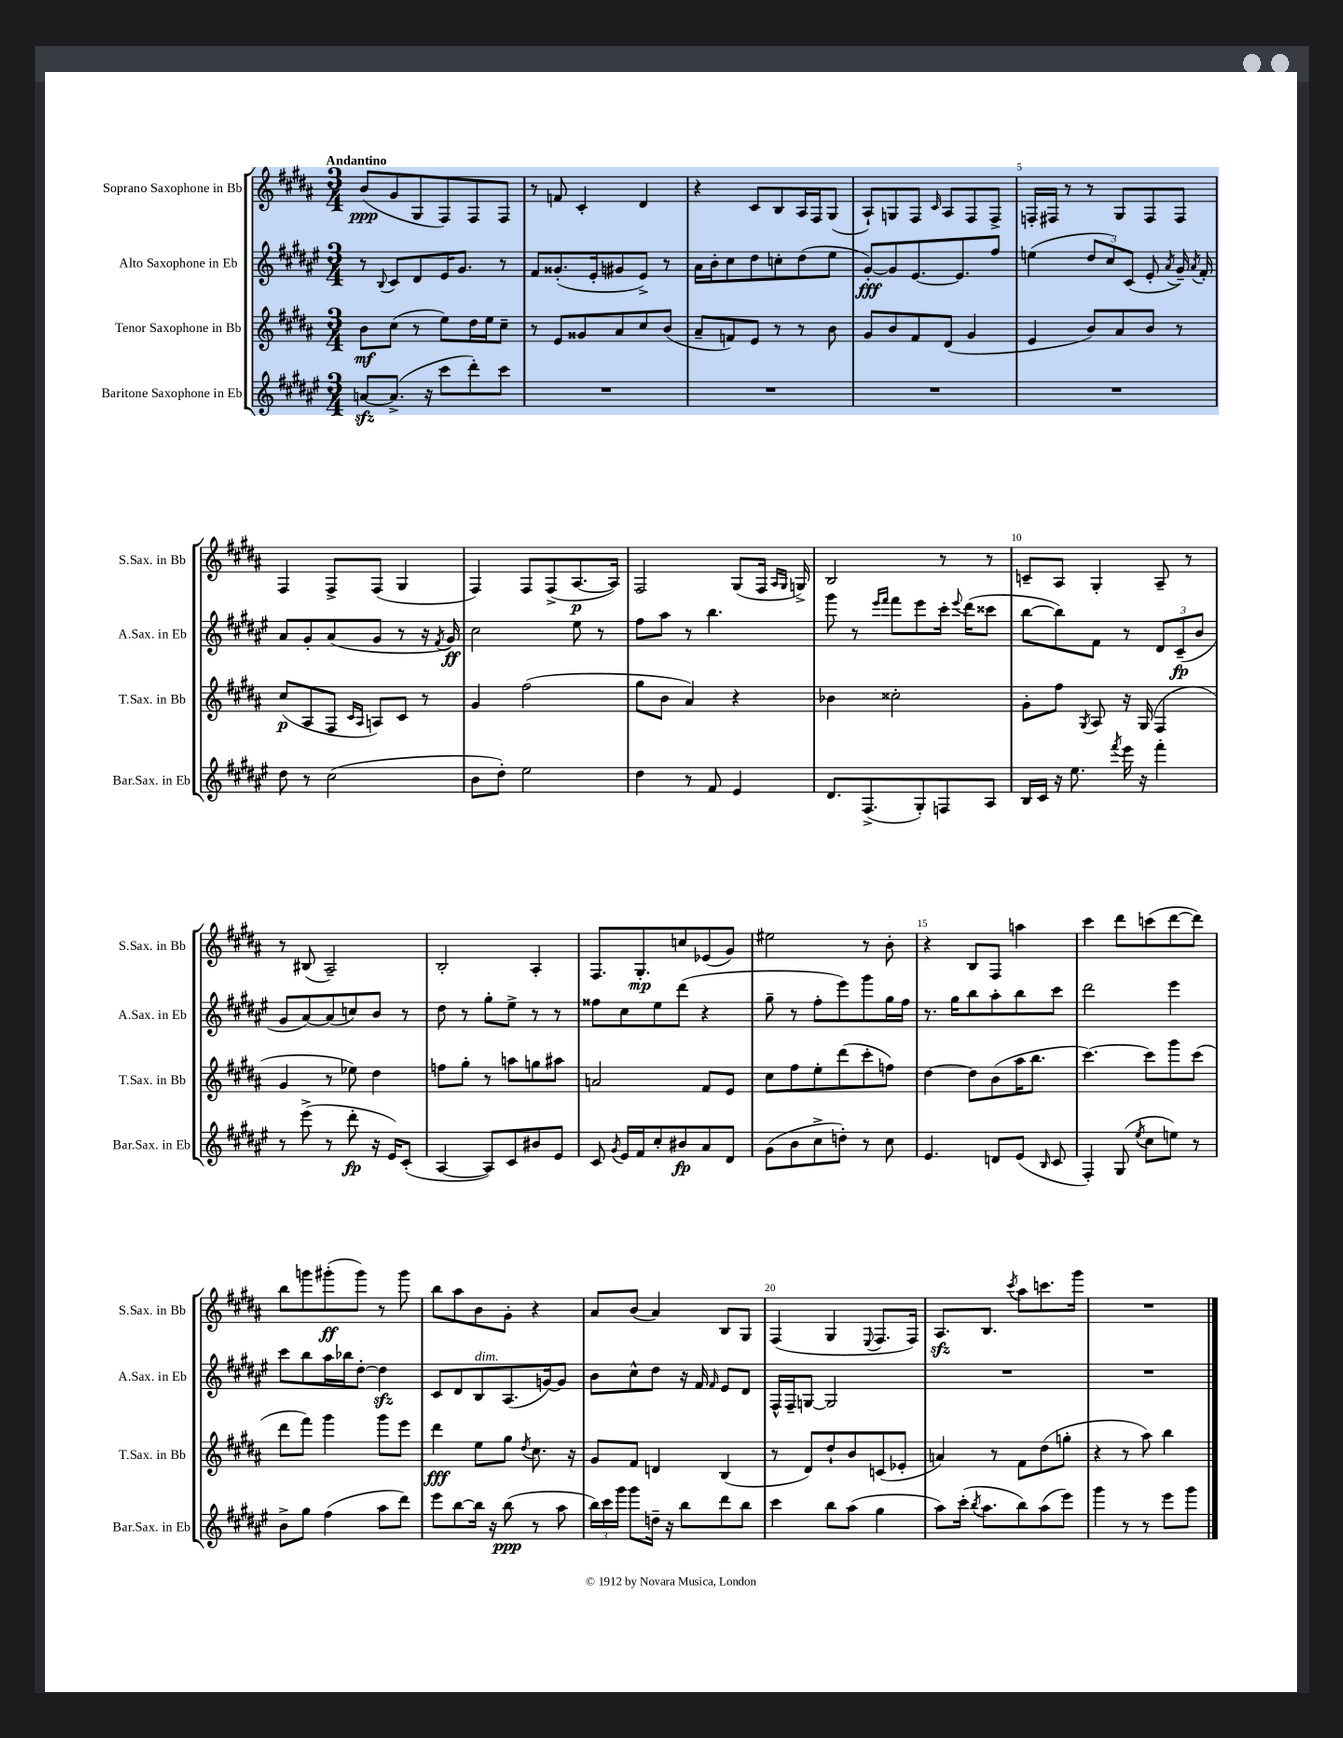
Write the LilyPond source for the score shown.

<<
\new StaffGroup <<
\new Staff = "s0" \with { instrumentName = "Soprano Saxophone in Bb" shortInstrumentName = "S.Sax. in Bb" } {
    \clef treble \key b \major \numericTimeSignature \time 3/4 \tempo "Andantino"
    \autoBeamOff b'8[\ppp( gis'8 gis8 fis8) fis8 fis8] |
    r8 f'8 cis'4-. dis'4 |
    r4 cis'8[ b8 ais16 fis16 gis8]( |
    ais8[-!) g8 fis8] \grace { cis'16 } ais8[ fis8 fis8]-> |
    f16[-. fis16] r8 r8 gis8[ fis8 fis8] |
    fis4 fis8[-> fis8]( gis4 |
    fis4) fis8[ fis8->( ais8.~\p ais16]) |
    fis2 gis8[( fis16] \grace { ais16[ gis16] } g16->) |
    b2 r8 r8 |
    c'8[-- ais8] gis4-. ais8-- r8 |
    r8 bis8( ais2--) |
    b2-. ais4-. |
    fis8.[ gis8.-.\mp c''8 ees'8( gis'8]) |
    eis''2 r8 b'8-. |
    r4 b8[ fis8] a''4 |
    cis'''4 dis'''8[ c'''8( dis'''8~ dis'''8]) |
    b''8[ g'''8 gis'''8-.\ff( gis'''8]) r8 gis'''8 |
    b''8[ ais''8 b'8 gis'8]-. r4 |
    ais'8[ b'8]( ais'4) b8[ gis8] |
    fis4( gis4 \appoggiatura { e8 } fis8.[ fis16]) |
    ais8.[\sfz b8.] \acciaccatura { cis'''8 } ais''8[ c'''8. gis'''16] |
    R2. \bar "|." |
}
\new Staff = "s1" \with { instrumentName = "Alto Saxophone in Eb" shortInstrumentName = "A.Sax. in Eb" } {
    \clef treble \key fis \major \numericTimeSignature \time 3/4
    \autoBeamOff r8 \appoggiatura { b8 } cis'8[ dis'8 eis'16 gis'8.] r8 |
    fis'8[ gisis'8.-.( eis'16-. gis'8 eis'8]->) r8 |
    ais'16[ b'16-. cis''8 dis''8 c''8-. dis''8( eis''8] |
    gis'8[~-.\fff) gis'8 eis'8.~ eis'8. fis''8] |
    e''4( \tuplet 3/2 { dis''8[ cis''8) cis'8]( } eis'8-. \acciaccatura { ais'8 } gis'16--) \acciaccatura { ais'8 } fis'16-. |
    ais'8[ gis'8-. ais'8( gis'8] r8 r16 \acciaccatura { fis'8 } gis'16\ff) |
    cis''2 eis''8 r8 |
    fis''8[ ais''8] r8 b''4. |
    gis'''8 r8 \grace { eis'''16[ fis'''16] } fis'''8[ eis'''8 cis'''16]-. \appoggiatura { eis'''8 } dis'''16[( cisis'''8] |
    b''8[~ b''8) fis'8] r8 \tuplet 3/2 { dis'8[ cis'8--\fp( b'8] } |
    gis'8[ ais'8~) ais'8( c''8) b'8] r8 |
    dis''8 r8 gis''8[-. eis''8]-> r8 r8 |
    fisis''8[ cis''8 eis''8 dis'''8]( r4 |
    gis''8-- r8 fis''8[-. eis'''8) gis'''8 gis''16 fis''16] |
    r8. gis''16[ b''8 ais''8-. b''8 cis'''8] |
    dis'''2 eis'''4 |
    cis'''8[ b''8 ais''16 bes''16 dis''8]~-. dis''4\sfz |
    cis'8[ dis'8 b8^\markup { \italic "dim." } ais8.( g'16~) g'8] |
    b'8[ cis''8-^ dis''8] r16 fis'16 \grace { fis'16 } eis'8[ dis'8] |
    fis16[-^ fis16-- g8]~ g2 |
    R2. |
    R2. \bar "|." |
}
\new Staff = "s2" \with { instrumentName = "Tenor Saxophone in Bb" shortInstrumentName = "T.Sax. in Bb" } {
    \clef treble \key b \major \numericTimeSignature \time 3/4
    \autoBeamOff b'8[\mf cis''8]( r8 e''8[) dis''16 e''16 cis''8]-- |
    r8 e'8[ gisis'8 ais'8 cis''8 b'8]( |
    ais'8[-- f'8) e'8] r8 r8 b'8 |
    gis'8[ b'8 fis'8 dis'8]( gis'4 |
    e'4 b'8[) ais'8 b'8] r8 |
    cis''8[\p( ais8 fis8] \grace { cis'16[ ais16] } a8[) cis'8] r8 |
    gis'4 fis''2( |
    gis''8[ b'8] ais'4) r4 |
    bes'4 cisis''2-. |
    gis'8[-. fis''8] \acciaccatura { gis8 } ais8 r16 gis16( fis4 |
    gis'4 r8 ees''8) dis''4 |
    f''8[ gis''8]-. r8 a''8[ g''8 ais''8] |
    a'2 fis'8[ e'8] |
    cis''8[ fis''8 e''8-. dis'''8( cis'''8-. f''8]) |
    dis''4~ dis''8[ b'8( ais''16 b''8.] |
    cis'''4.~) cis'''8[ gis'''8 cis'''8]( |
    dis'''8[ fis'''8]) gis'''4 gis'''8[ e'''8] |
    dis'''4\fff e''8[ gis''8] \acciaccatura { dis''8 } cis''8. r16 |
    gis'8[ fis'8] d'4 b4( |
    r8 dis'8[) dis''8-! b'8 c'8( ees'8]-. |
    a'4) r8 fis'8[ dis''8( g''8]-. |
    r4 r8 ais''8) b''4 \bar "|." |
}
\new Staff = "s3" \with { instrumentName = "Baritone Saxophone in Eb" shortInstrumentName = "Bar.Sax. in Eb" } {
    \clef treble \key fis \major \numericTimeSignature \time 3/4
    \autoBeamOff a'8[~\sfz a'8.]->( r16 cis'''8[ dis'''8-.) cis'''8] |
    R2. |
    R2. |
    R2. |
    R2. |
    dis''8 r8 cis''2( |
    b'8[ dis''8]-.) eis''2 |
    dis''4 r8 fis'8 eis'4 |
    dis'8.[ fis8.->( gis8-.) f8 ais8] |
    b16[ cis'16] r16 eis''8. \acciaccatura { fis'''8 } eis'''16 r16 fis'''4-. |
    r8 eis'''8->( r8 dis'''8-.\fp r16 eis'16[) cis'8]-.( |
    ais4~ ais8[) cis'8 bis'8 eis'8] |
    cis'8 \acciaccatura { gis'8 } eis'16[ fis'16 cis''8-. bis'8\fp ais'8 dis'8] |
    gis'8[( b'8 cis''8-> d''8]-.) r8 cis''8 |
    eis'4. d'8[ eis'8]( \grace { b16 } cis'8 |
    fis4-.) gis8( \acciaccatura { eis''8 } cis''8[ e''8]) r8 |
    b'8[-> gis''8] fis''4( ais''8[ dis'''8]) |
    eis'''8[ b''8~ b''16] r16 b''8\ppp( r8 ais''8 |
    \tuplet 3/2 { b''16[) cis'''16 gis'''16] } gis'''8[ d''16]-- r16 b''8[ dis'''8 b''8] |
    cis'''4 b''8[ ais''8]( gis''4 |
    ais''8[) cis'''16]-.( \acciaccatura { b''8 } ais''8.[ b''8) ais''8( eis'''8]) |
    gis'''4 r8 r8 eis'''8[ gis'''8] \bar "|." |
}
>>
>>
\layout { \context { \Score \override BarNumber.break-visibility = ##(#f #t #t) barNumberVisibility = #(every-nth-bar-number-visible 5) } }
